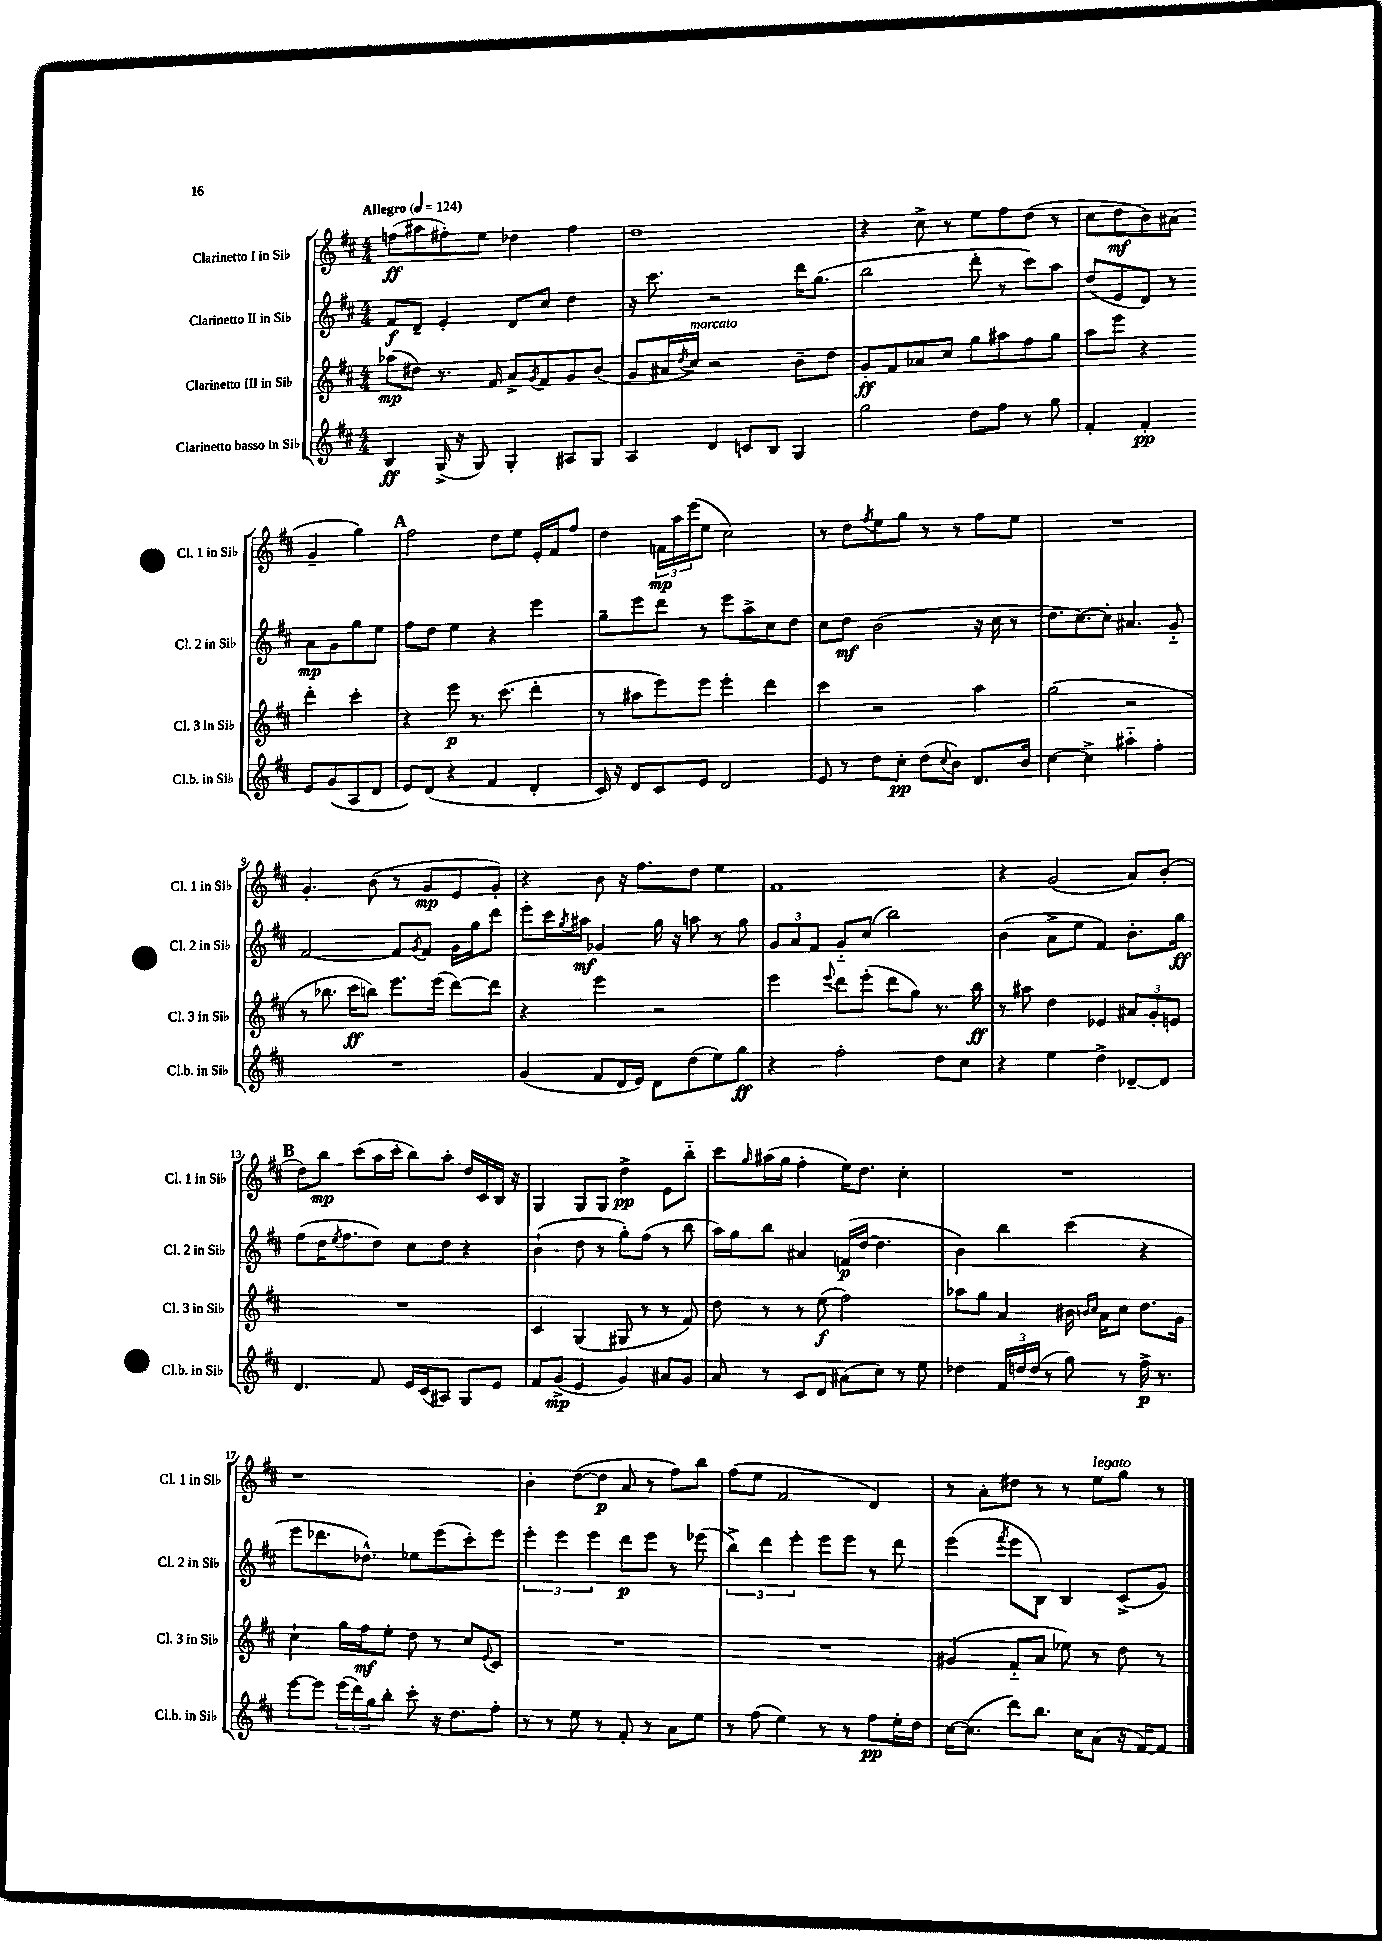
<<
\new StaffGroup <<
\new Staff = "s0" \with { instrumentName = "Clarinetto I in Sib" shortInstrumentName = "Cl. 1 in Sib" } {
    \clef treble \key d \major \numericTimeSignature \time 4/4 \tempo "Allegro" 4 = 124
    f''8\ff( ais''8 fis''8-.) e''8 des''4 fis''4 |
    d''1 |
    r4 cis''8-> r8 e''8 fis''8 d''8( r8 |
    cis''8 d''8\mf b'8) ais'8( g'4-- g''4) |
    \mark \markup { \bold "A" } fis''2 d''8 e''8 e'16-. fis'16 fis''8 |
    d''4 \tuplet 3/2 { f'16\mp a''16 e'''16( } e''8 cis''2) |
    r8 d''8 \acciaccatura { fis''8 } e''8 g''8 r8 r8 fis''8 e''8 |
    R1 |
    g'4.-. b'8( r8 g'8\mp e'8 g'8-.) |
    r4 b'8 r16 fis''8. d''8 e''4 |
    fis'1 |
    r4 g'2( a'8) b'8-.( |
    \mark \markup { \bold "B" } d''8) b''8\mp cis'''8( a''16 cis'''16-. b''8) a''8-. d''16 cis'16 b16 r16 |
    g4 g8 g8 d''4->\pp e'8 b''8-_ |
    cis'''8 \grace { g''16 } ais''16( g''16 fis''4-. e''16) d''8. cis''4-. |
    R1 |
    r1 |
    b'4-. d''8~( d''8\p a'8 r8 fis''8) b''8 |
    fis''8( e''8 fis'2 d'4) |
    r8 a'8-. dis''8 r8 r8 e''8^\markup { \italic "legato" } g''8 r8 \bar "|." |
}
\new Staff = "s1" \with { instrumentName = "Clarinetto II in Sib" shortInstrumentName = "Cl. 2 in Sib" } {
    \clef treble \key d \major \numericTimeSignature \time 4/4
    fis'8\f d'8-- e'4-. d'8 cis''8 d''4 |
    r16 cis'''8. r2 d'''16 g''8.( |
    b''2 d'''8-. r8 cis'''8) a''8 |
    d''8( e'8 d'8) r8 a'8\mp g'8 g''8 e''8 |
    \mark \markup { \bold "A" } fis''8 d''8 e''4 r4 e'''4 |
    g''8-- e'''8 d'''8 r8 e'''8 a''8-> cis''8 d''8 |
    cis''8 d''8\mf b'2( r16 cis''16 r8 |
    d''8. cis''8.~) cis''8-. ais'4. g'8-_ |
    fis'2~ fis'8 \acciaccatura { g'8 } fis'8 g'16 g''16 d'''8 |
    e'''8-. cis'''16 \acciaccatura { g''8 } ais''16\mf ges'4 g''16 r16 a''8 r8 g''8 |
    \tuplet 3/2 { g'8 a'8 fis'8 } g'8-_ cis''8( b''2) |
    b'4( a'8-> e''8 fis'4) b'8.-. g''16\ff |
    \mark \markup { \bold "B" } fis''8( d''16 \acciaccatura { e''8 } fis''8. d''8) cis''8 d''8 r4 |
    b'4-!( d''8 r8 g''8-.) fis''8( r8 b''8 |
    a''16) g''16 b''8 ais'4 f'16\p( d''16~ d''4. |
    b'4) b''4 cis'''4( r4 |
    e'''8 des'''8. des''8.-^) ees''8 e'''8( cis'''8-.) e'''8 |
    \tuplet 3/2 { e'''4-. e'''4 e'''4 } d'''8\p e'''8 r8 ees'''8( |
    \tuplet 3/2 { b''4->) d'''4 e'''4-. } e'''8 e'''8 r8 d'''8 |
    e'''4( \acciaccatura { fis'''8 } e'''8 b8) b4 cis'8->( g'8) \bar "|." |
}
\new Staff = "s2" \with { instrumentName = "Clarinetto III in Sib" shortInstrumentName = "Cl. 3 in Sib" } {
    \clef treble \key d \major \numericTimeSignature \time 4/4
    aes''8\mp( dis''8) r8. fis'16 a'8-> \acciaccatura { g'8 } fis'8 g'8 b'8( |
    g'8 ais'16 \acciaccatura { d''8 } cis''16^\markup { \italic "marcato" }) r2 b'8-- d''8 |
    g'8-.\ff fis'8 aes'8 cis''8 g''8 ais''8 fis''8 g''8 |
    a''8 e'''8 r4 d'''4-. cis'''4-. |
    \mark \markup { \bold "A" } r4 e'''8\p r8. cis'''8.( d'''4-. |
    r8 ais''8 e'''8) e'''8 e'''4-. d'''4 |
    cis'''4 r2 a''4 |
    g''2( r2 |
    r8 bes''8. cis'''16\ff b''8) e'''8. e'''16( d'''8~) d'''8 |
    r4 e'''4 r2 |
    e'''4 \appoggiatura { e'''8 } d'''8 e'''8-.( d'''8 g''8) r8. b''16\ff |
    r8 ais''8 d''4 ees'4 \tuplet 3/2 { ais'8 g'8-. e'8 } |
    \mark \markup { \bold "B" } R1 |
    cis'4 g4( gis8 r8 r8 fis'8) |
    d''8 r8 r8 e''8\f( fis''2) |
    aes''8 g''8 a'4 bis'16 \grace { b'16 cis''16 } a'16 cis''8 d''8. g'16 |
    cis''4-! g''16 fis''16\mf e''8-. d''8 r8 cis''8 \appoggiatura { e'8 } cis'8 |
    R1 |
    R1 |
    gis'4( fis'8-_ a'8 ees''8) r8 d''8 r8 \bar "|." |
}
\new Staff = "s3" \with { instrumentName = "Clarinetto basso in Sib" shortInstrumentName = "Cl.b. in Sib" } {
    \clef treble \key d \major \numericTimeSignature \time 4/4
    b4\ff g16->( r16 g8) g4-. ais8 g8 |
    a4 d'4 c'8 b8 g4 |
    g''2 d''8 fis''8 r8 g''8 |
    fis'4-. fis'4-.\pp e'8 g'8( a8 d'8 |
    \mark \markup { \bold "A" } e'8) d'8( r4 fis'4 d'4-. |
    cis'16) r16 d'8 cis'8 e'8 d'2 |
    e'8 r8 d''8 cis''8-.\pp d''8( \appoggiatura { cis''8 } b'8) d'8. b'16 |
    cis''4~ cis''4-> ais''4-_ fis''4-. |
    R1 |
    g'4( fis'8 d'16 e'16) d'8 d''8( e''8) g''8\ff |
    r4 fis''2-. d''8 cis''8 |
    r4 e''4 d''4-> des'8~-- des'8 |
    \mark \markup { \bold "B" } d'4. fis'8 e'16 cis'16( ais8) g8 e'8 |
    fis'8 g'8->\mp( e'4 g'4) ais'8 g'8 |
    a'8 r8 cis'8 d'8 ais'8( cis''8) r8 e''8 |
    des''4 \tuplet 3/2 { fis'16 d''16 d''16( } r8 g''8) r8 fis''16->\p r8. |
    e'''8~ e'''8 \tuplet 3/2 { e'''16( d'''16) g''16 } b''8-. cis'''8-. r16 d''8. fis''8-. |
    r8 r8 e''8 r8 fis'8-. r8 a'8 e''8 |
    r8 fis''8( e''4) r8 r8 fis''8\pp e''16-. d''16 |
    cis''16~ cis''8.( d'''8) b''8. cis''16 a'8( r16 fis'16~) fis'8 \bar "|." |
}
>>
>>
